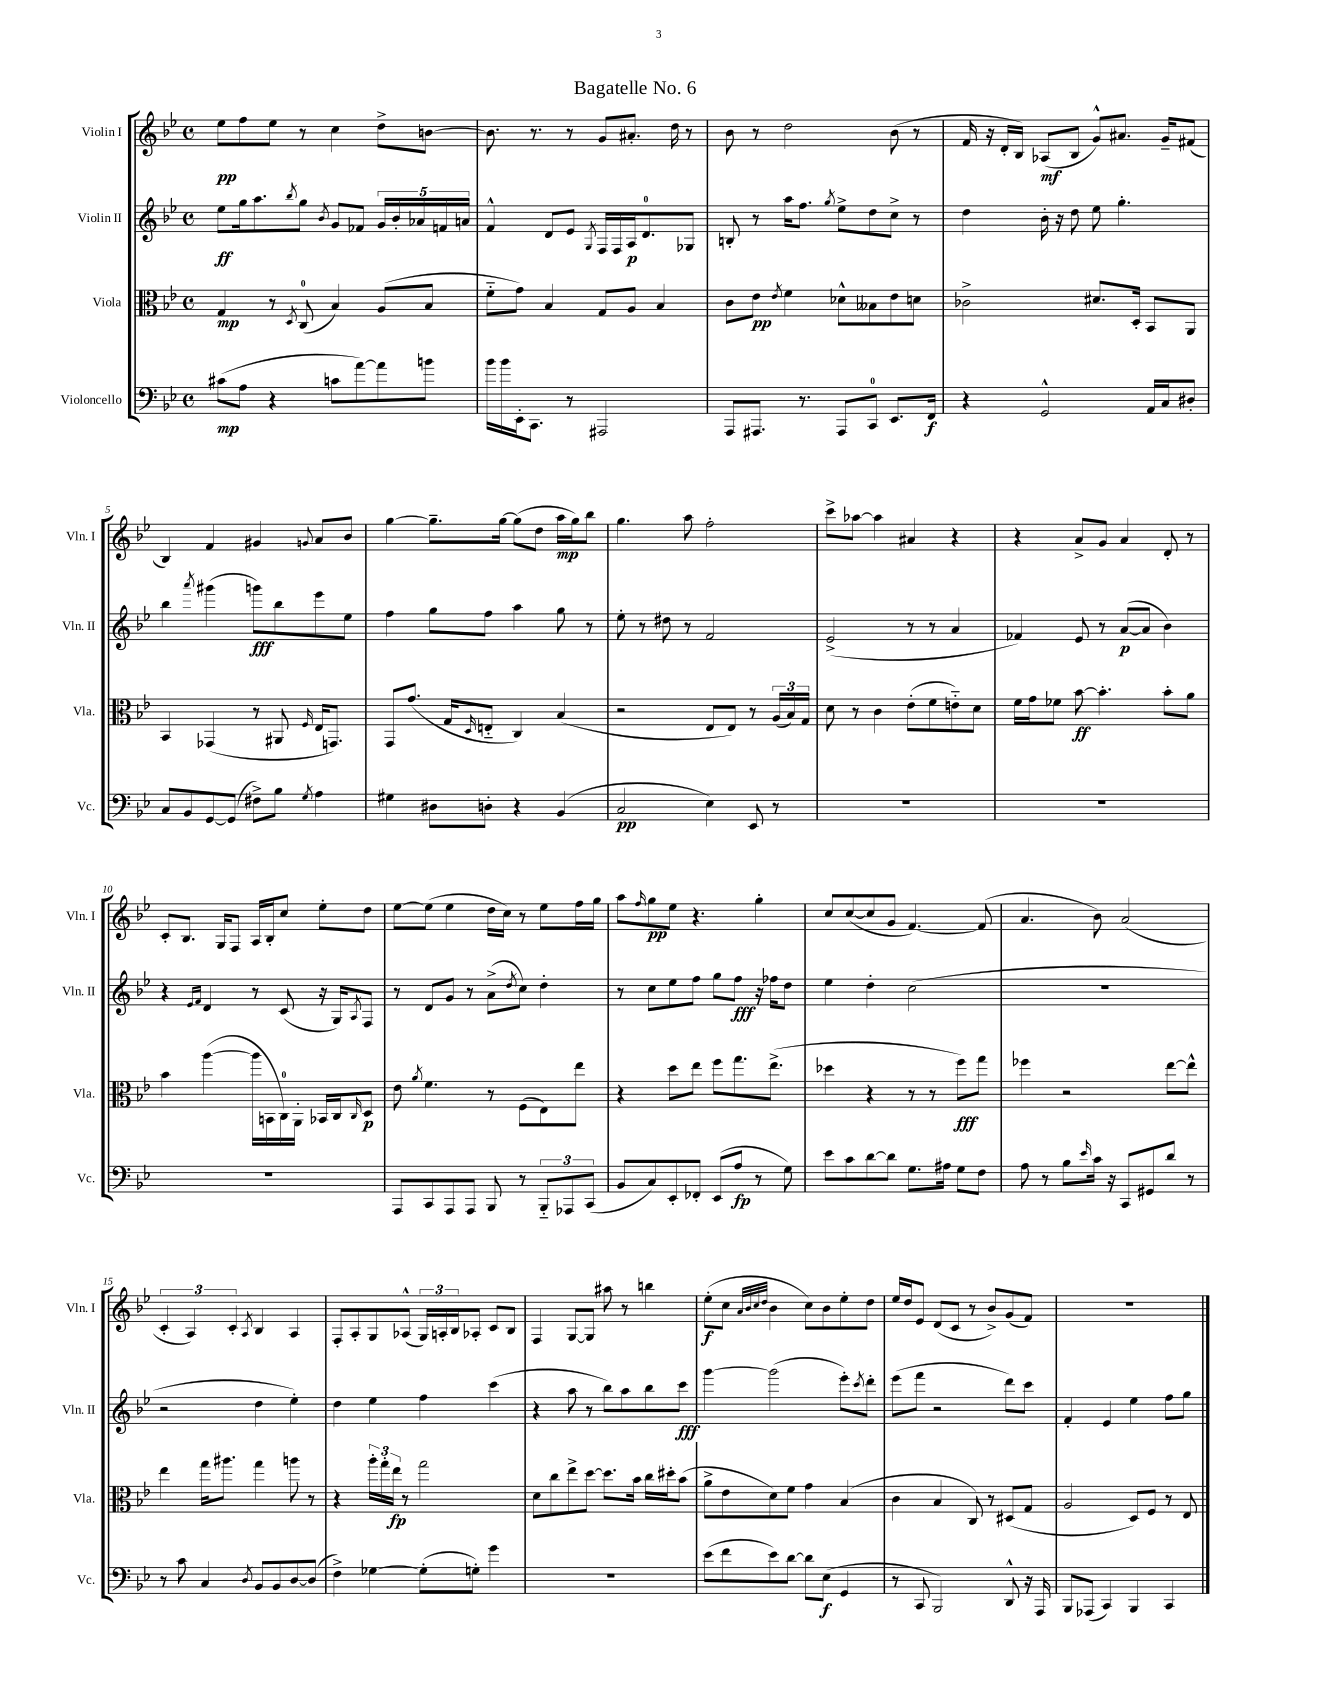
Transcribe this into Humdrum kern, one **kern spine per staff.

**kern	**dynam	**kern	**dynam	**kern	**dynam	**kern	**dynam
*part4	*part4	*part3	*part3	*part2	*part2	*part1	*part1
*staff4	*staff4	*staff3	*staff3	*staff2	*staff2	*staff1	*staff1
*I"Violoncello	*	*I"Viola	*	*I"Violin II	*	*I"Violin I	*
*I'Vc.	*	*I'Vla.	*	*I'Vln. II	*	*I'Vln. I	*
*clefF4	*	*clefC3	*	*clefG2	*	*clefG2	*
*k[b-e-]	*	*k[b-e-]	*	*k[b-e-]	*	*k[b-e-]	*
*M4/4	*	*M4/4	*	*M4/4	*	*M4/4	*
*met(c)	*	*met(c)	*	*met(c)	*	*met(c)	*
=1	=1	=1	=1	=1	=1	=1	=1
(8c#X\L	mp	4G/	mp	8ee-\L	ff	8ee-\L	pp
8A\J	.	.	.	16gg\k	.	8ff\	.
.	.	.	.	8.aa\	.	.	.
4r	.	8r	.	.	.	8ee-\J	.
.	.	8qD/	.	8qbb-/	.	.	.
.	.	(8C/	.	8gg\J	.	8r	.
.	.	.	.	8qb-/	.	.	.
8cn\L	.	4B-/)	.	8g/L	.	4cc\	.
[8a\)	.	.	.	8f-X/J	.	.	.
8a\]	.	(8A/L	.	20g/LL	.	8dd^\L	.
.	.	.	.	20b-'/	.	.	.
.	.	.	.	20a-X/	.	.	.
8bn\J	.	8B-/J	.	.	.	[8bn\J	.
.	.	.	.	20fn/	.	.	.
.	.	.	.	20an/JJ	.	.	.
=2	=2	=2	=2	=2	=2	=2	=2
16b-\LL	.	8f\L	.	4f^^/	.	8.b\]	.
16b-\	.	.	.	.	.	.	.
16EE-'\J	.	8g\J)	.	.	.	.	.
8.CC\J	.	.	.	.	.	8.r	.
.	.	4B-/	.	8d/L	.	.	.
8r	.	.	.	8e-/J	.	8r	.
.	.	.	.	8qG/	.	.	.
2AAA#X/	.	8G/L	.	16F/LL	.	8g/L	.
.	.	.	.	16F/	.	.	.
.	.	8A/J	.	16A/J	p	8.a#X'/J	.
.	.	.	.	8.d/	.	.	.
.	.	4B-/	.	.	.	.	.
.	.	.	.	.	.	16dd\	.
.	.	.	.	8G-X/J	.	8r	.
=3	=3	=3	=3	=3	=3	=3	=3
8AAA/L	.	8c\L	.	8Bn'/	.	8b-\	.
8.AAA#X/J	.	8e-\J	pp	8r	.	8r	.
.	.	8qe-/	.	.	.	.	.
.	.	4f\	.	16aa\KL	.	2dd\	.
8.r	.	.	.	8.ff\J	.	.	.
.	.	.	.	8qgg/	.	.	.
8AAA#/L	.	8d-X^^\L	.	8ee-^\L	.	.	.
8CC/J	.	8B--X\	.	8dd\	.	.	.
8.EE-/L	.	8e-\	.	8cc^\J	.	(8b-\	.
.	.	8dn\J	.	8r	.	8r	.
16FF/Jk	f	.	.	.	.	.	.
=4	=4	=4	=4	=4	=4	=4	=4
4r	.	2c-X^\	.	4dd\	.	16f/	.
.	.	.	.	.	.	16r	.
.	.	.	.	.	.	16d'/LL	.
.	.	.	.	.	.	16B-/JJ)	.
2GG^^/	.	.	.	16b-'\	.	(8A-X/L	mf
.	.	.	.	16r	.	.	.
.	.	.	.	8dd\	.	8B-/J	.
.	.	8.d#X/L	.	8ee-\	.	8g^^/L)	.
.	.	.	.	4.gg'\	.	8.a#X/J	.
.	.	16D'/Jk	.	.	.	.	.
16AA/LL	.	8BB-/L	.	.	.	.	.
16C/J	.	.	.	.	.	16g~/KL	.
8D#X'/J	.	8AA/J	.	.	.	(8f#X/J	.
!!LO:LB:g=z
=5	=5	=5	=5	=5	=5	=5	=5
8C/L	.	4BB-/	.	4bb-\	.	4B-/)	.
8BB-/	.	.	.	.	.	.	.
.	.	.	.	8qaaa/	.	.	.
[8GG/	.	(4GG-X/	.	(4ggg#X\	.	4f/	.
(8GG/J]	.	.	.	.	.	.	.
8F#X^\L)	.	8r	.	8gggn\L)	fff	4g#X/	.
8B-\J	.	8AA#X/	.	8bb-\	.	.	.
8qG/	.	16qqF/	.	.	.	8qqgn/	.
4A\	.	16E-/KL	.	8eee-\	.	8a/L	.
.	.	8.GGn/J)	.	.	.	.	.
.	.	.	.	8ee-\J	.	8b-/J	.
=6	=6	=6	=6	=6	=6	=6	=6
4G#X\	.	8GG/L	.	4ff\	.	[4gg\	.
.	.	(8.g/J	.	.	.	.	.
8D#X\L	.	.	.	8gg\L	.	8.gg~\L]	.
.	.	16G/KL	.	.	.	.	.
.	.	16qqD/	.	.	.	.	.
8Dn'\J	.	8En/J	.	8ff\J	.	.	.
.	.	.	.	.	.	[16gg\Jk	.
4r	.	4C/)	.	4aa\	.	(8gg\L]	.
.	.	.	.	.	.	8dd\J	.
(4BB-/	.	(4B-/	.	8gg\	.	16aa\LL	mp
.	.	.	.	.	.	16gg\J)	.
.	.	.	.	8r	.	8bb-\J	.
=7	=7	=7	=7	=7	=7	=7	=7
2C/	pp	2r	.	8ee-'\	.	4.gg\	.
.	.	.	.	8r	.	.	.
.	.	.	.	8dd#X\	.	.	.
.	.	.	.	8r	.	8aa\	.
4E-\)	.	8E-/L	.	2f/	.	2ff'\	.
.	.	8E-/J)	.	.	.	.	.
8EE-/	.	8r	.	.	.	.	.
8r	.	(24A/LL	.	.	.	.	.
.	.	24B-/)	.	.	.	.	.
.	.	24G/JJ	.	.	.	.	.
=8	=8	=8	=8	=8	=8	=8	=8
1r	.	8d\	.	(2e-^/	.	8ccc^\L	.
.	.	8r	.	.	.	[8aa-X\J	.
.	.	4c\	.	.	.	4aa-\]	.
.	.	(8e-'\L	.	8r	.	4a#X/	.
.	.	8f\	.	8r	.	.	.
.	.	8en\)	.	4a/	.	4r	.
.	.	8d\J	.	.	.	.	.
=9	=9	=9	=9	=9	=9	=9	=9
1r	.	16f\LL	.	4f-X/)	.	4r	.
.	.	16g\J	.	.	.	.	.
.	.	8f-X\J	.	.	.	.	.
.	.	[8b-\	ff	8e-/	.	8a^/L	.
.	.	4.b-'\]	.	8r	.	8g/J	.
.	.	.	.	([8a/L	p	4a/	.
.	.	.	.	8a/J]	.	.	.
.	.	8b-'\L	.	4b-\)	.	8d'/	.
.	.	8a\J	.	.	.	8r	.
!!LO:LB:g=z
=10	=10	=10	=10	=10	=10	=10	=10
1r	.	4b-\	.	4r	.	8c'/L	.
.	.	.	.	.	.	8.B-/J	.
.	.	.	.	16qqe-/LL	.	.	.
.	.	.	.	16qqf/JJ	.	.	.
.	.	([4aa\	.	4d/	.	.	.
.	.	.	.	.	.	16G/KL	.
.	.	.	.	.	.	8F/J	.
.	.	16aa\LL]	.	8r	.	16A/LL	.
.	.	16BBn\	.	.	.	16B-'/J	.
.	.	16C\)	.	(8c/	.	8cc/J	.
.	.	16AA'\JJ	.	.	.	.	.
.	.	16BB-X/LL	.	16r	.	8ee-'\L	.
.	.	16C/J	.	16G/KL)	.	.	.
.	.	16qqC/	.	8qA/	.	.	.
.	.	8D/J	p	8F/J	.	8dd\J	.
=11	=11	=11	=11	=11	=11	=11	=11
8AAA/L	.	8e-\	.	8r	.	[8ee-\L	.
.	.	8qa/	.	.	.	.	.
8CC/	.	4.f\	.	8d/L	.	(8ee-\J]	.
8AAA/	.	.	.	8g/J	.	4ee-\	.
8AAA/J	.	.	.	8r	.	.	.
8BBB-/	.	8r	.	(8a^\L	.	16dd\LL	.
.	.	.	.	.	.	16cc\JJ)	.
.	.	.	.	8qdd/	.	.	.
8r	.	(8F\L	.	8cc\J)	.	8r	.
12BBB-/L	.	8E-\)	.	4dd'\	.	8ee-\L	.
12AAA-X/	.	.	.	.	.	.	.
.	.	8ee-\J	.	.	.	16ff\L	.
(12CC/J	.	.	.	.	.	.	.
.	.	.	.	.	.	16gg\JJ	.
=12	=12	=12	=12	=12	=12	=12	=12
8BB-/L	.	4r	.	8r	.	8aa\L	.
.	.	.	.	.	.	16qqff/	.
8C/)	.	.	.	8cc\L	.	8gg\	pp
8EE-'/	.	8dd\L	.	8ee-\	.	8ee-\J	.
8FF-X'/J	.	8ee-\J	.	8ff\J	.	4.r	.
(8EE-/L	.	8ff\L	.	8gg\L	.	.	.
8A/J	fp	8.gg\	.	8ff\J	fff	.	.
8r	.	.	.	16r	.	4gg'\	.
.	.	(8.ee-^\J	.	16ff-X\KL	.	.	.
8G\)	.	.	.	8dd\J	.	.	.
=13	=13	=13	=13	=13	=13	=13	=13
8e-\L	.	4dd-X\	.	4ee-\	.	8cc/L	.
8c\	.	.	.	.	.	([8cc/	.
[8d\	.	4r	.	4dd'\	.	8cc/]	.
8d\J]	.	.	.	.	.	8g/J	.
8.G\L	.	8r	.	(2cc\	.	[4.f/)	.
.	.	8r	.	.	.	.	.
16A#X\Jk	.	.	.	.	.	.	.
8G\L	.	8ff\L)	fff	.	.	.	.
8F\J	.	8gg\J	.	.	.	(8f/]	.
=14	=14	=14	=14	=14	=14	=14	=14
8A\	.	4ff-X\	.	1r	.	4.a/	.
8r	.	.	.	.	.	.	.
8B-\L	.	2r	.	.	.	.	.
16qqe-/	.	.	.	.	.	.	.
16c\Jk	.	.	.	.	.	8b-\)	.
16r	.	.	.	.	.	.	.
8CC/L	.	.	.	.	.	(2a/	.
8GG#X/	.	.	.	.	.	.	.
8d/J	.	[8ee-\L	.	.	.	.	.
8r	.	8ee-^^\J]	.	.	.	.	.
!!LO:LB:g=z
=15	=15	=15	=15	=15	=15	=15	=15
8r	.	4ee-\	.	2r	.	6c'/	.
8c\	.	.	.	.	.	.	.
.	.	.	.	.	.	6A/)	.
4C/	.	16gg\KL	.	.	.	.	.
.	.	8.aa#X\J	.	.	.	.	.
.	.	.	.	.	.	6c'/	.
8qD/	.	.	.	.	.	8qA/	.
8BB-/L	.	4gg\	.	4dd\	.	4B-/	.
8BB-/	.	.	.	.	.	.	.
[8D/	.	8aan\	.	4ee-'\)	.	4A/	.
(8D/J]	.	8r	.	.	.	.	.
=16	=16	=16	=16	=16	=16	=16	=16
4F^\)	.	4r	.	4dd\	.	8F'/L	.
.	.	.	.	.	.	8A'/	.
[4G-X\	.	24aa'\LL	.	4ee-\	.	8G/	.
.	.	24gg'\	.	.	.	.	.
.	.	24ee-\JJ	fp	.	.	.	.
.	.	8r	.	.	.	(8A-X^^/J	.
(8G-'\L]	.	2gg\	.	4ff\	.	24G/LL)	.
.	.	.	.	.	.	24An'/	.
.	.	.	.	.	.	24B-/J	.
8Gn'\J)	.	.	.	.	.	8A-X'/J	.
4g\	.	.	.	(4ccc\	.	8c/L	.
.	.	.	.	.	.	8B-/J	.
=17	=17	=17	=17	=17	=17	=17	=17
1r	.	8d\L	.	4r	.	4F/	.
.	.	8cc\	.	.	.	.	.
.	.	8ee-^\	.	8aa\	.	[8G/L	.
.	.	[8dd\J	.	8r	.	8G/J]	.
.	.	8.dd\L]	.	8bb-\L)	.	8aa#X\	.
.	.	.	.	8aa\	.	8r	.
.	.	16b-\Jk	.	.	.	.	.
.	.	16cc\LL	.	8bb-\	.	4bbn\	.
.	.	16dd#X'\J	.	.	.	.	.
.	.	(8b-\J	.	8ccc\J	fff	.	.
=18	=18	=18	=18	=18	=18	=18	=18
(8e-\L	.	8a^\L	.	[4ggg\	.	(8ee-'\L	f
8f\	.	8e-\	.	.	.	8cc\J	.
.	.	.	.	.	.	32qqa/LLL	.
.	.	.	.	.	.	32qqb-/	.
.	.	.	.	.	.	32qqcc/	.
.	.	.	.	.	.	32qqdd/JJJ	.
8e-\)	.	8d\)	.	(2ggg\]	.	4b-\	.
[8d\J	.	8f\J	.	.	.	.	.
8d\L]	.	4g\	.	.	.	8cc\L)	.
(8E-\J	f	.	.	.	.	8b-\	.
4GG/	.	(4B-/	.	8eee-'\L)	.	8ee-'\	.
.	.	.	.	8qccc/	.	.	.
.	.	.	.	8ddd'\J	.	8dd\J	.
=19	=19	=19	=19	=19	=19	=19	=19
8r	.	4c\	.	(8eee-\L	.	16ee-/LL	.
.	.	.	.	.	.	16dd/J	.
8CC/	.	.	.	8fff\J	.	8e-/J	.
2BBB-/)	.	4B-/	.	2r	.	(8d/L	.
.	.	.	.	.	.	8c/J	.
.	.	8C/)	.	.	.	8r	.
.	.	8r	.	.	.	8b-^/L)	.
8DD^^/	.	(8D#X/L	.	8ddd\L)	.	(8g/	.
16r	.	8G/J	.	8ccc\J	.	8f/J)	.
16AAA/	.	.	.	.	.	.	.
=20	=20	=20	=20	=20	=20	=20	=20
8BBB-/L	.	2A/	.	4f'/	.	1r	.
(8AAA-X/J	.	.	.	.	.	.	.
4CC/)	.	.	.	4e-/	.	.	.
4BBB-/	.	8D/L)	.	4ee-\	.	.	.
.	.	8F/J	.	.	.	.	.
4CC/	.	8r	.	8ff\L	.	.	.
.	.	8E-/	.	8gg\J	.	.	.
==	==	==	==	==	==	==	==
*-	*-	*-	*-	*-	*-	*-	*-
